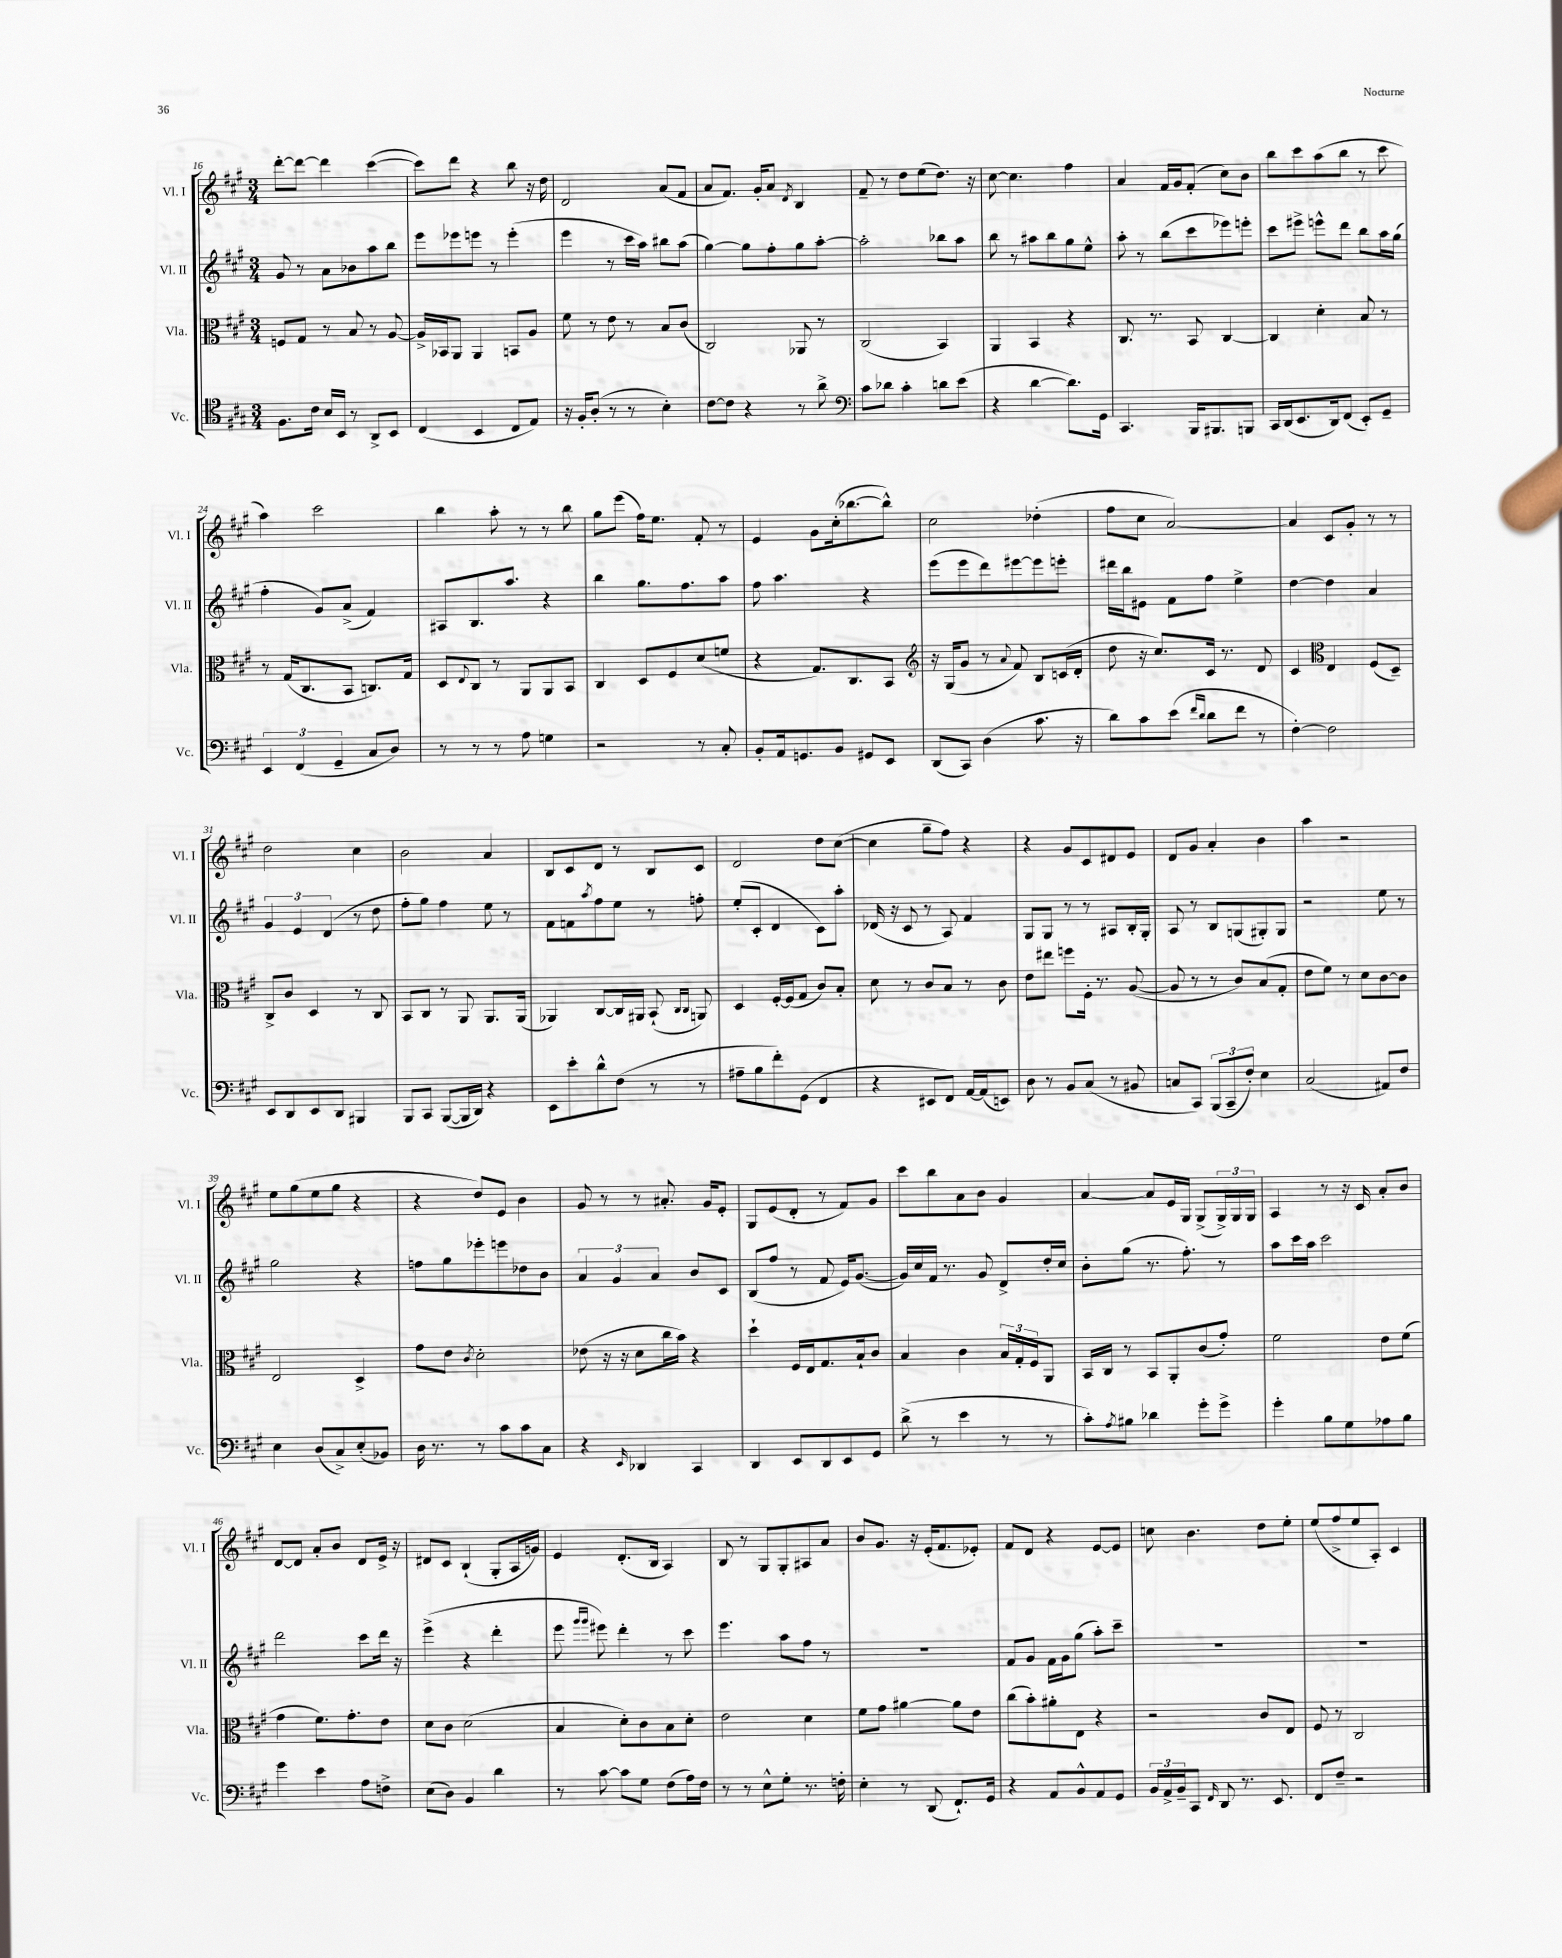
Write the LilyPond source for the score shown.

<<
\new StaffGroup <<
\new Staff = "s0" \with { instrumentName = "Vl. I" shortInstrumentName = "Vl. I" } {
    \clef treble \key a \major \numericTimeSignature \time 3/4
    d'''8~-. d'''8~ d'''4 cis'''4~( |
    cis'''8) d'''8 r4 b''8 r16 d''16 |
    d'2 a'8( fis'8 |
    a'8 fis'8.) gis'16-. a'8 \acciaccatura { d'8 } b4 |
    fis'8-- r8 d''8 e''8( d''8.) r16 |
    cis''8~ cis''4. fis''4 |
    a'4 fis'16 gis'16 fis'8-.( cis''8) b'8 |
    b''8 cis'''8 a''8( b''8 r8 cis'''8 |
    a''4) cis'''2 |
    b''4 a''8-. r8 r8 b''8 |
    gis''8 e'''8( fis''16) e''8. fis'8-. r8 |
    e'4 gis'8 cis''16-.( bes''8.~ bes''8-^) |
    cis''2 des''4-.( |
    fis''8 cis''8 a'2~) |
    a'4 cis'8 gis'8-. r8 r8 |
    d''2 cis''4 |
    b'2 a'4 |
    b8 cis'8 d'8 r8 b8 cis'8 |
    d'2 d''8 cis''8~( |
    cis''4 gis''8-- fis''8) r4 |
    r4 gis'8 cis'8 dis'8 e'8 |
    d'8 gis'8 a'4-. b'4 |
    a''4 r2 |
    e''8 gis''8( e''8 gis''8 r4 |
    r4 d''8) e'8 b'4 |
    gis'8 r8 r8 ais'8.-. gis'16 e'8-. |
    gis8 e'8( d'8-. r8 fis'8) gis'8 |
    cis'''8 b''8 a'8 b'8 gis'4 |
    a'4~ a'8 e'16 gis16 gis8->( \tuplet 3/2 { gis16->) gis16 gis16 } |
    a4 r8 r16 cis'16 a'8-. b'8 |
    d'8~ d'8 a'8-. b'8 d'8 e'16-> r16 |
    dis'8 cis'8 b4-!( gis8-. a16 g'16) |
    e'4 d'8.-.( b16 a4) |
    b8 r8 gis8 gis8-. ais8 a'8 |
    b'8 gis'8. r16 e'16-.( fis'8. ees'8-.) |
    fis'8 d'8 r4 e'8~ e'8 |
    c''8 b'4. d''8 e''8-. |
    e''8( fis''8-> e''8 a8-.) cis'4 \bar "|." |
}
\new Staff = "s1" \with { instrumentName = "Vl. II" shortInstrumentName = "Vl. II" } {
    \clef treble \key a \major \numericTimeSignature \time 3/4
    gis'8 r8 a'8 bes'8 a''8 b''8 |
    e'''8 ees'''8 e'''8 r8 e'''4-.( |
    e'''4 r8 cis'''16 a''16) bis''8 a''8( |
    gis''4~) gis''8 fis''8-. gis''8 a''8~-. |
    a''2-. bes''8 a''8 |
    b''8 r8 ais''8 b''8 gis''8 e''8-^ |
    a''8-. r8 b''8( cis'''8 ees'''8) e'''8-. |
    cis'''8 eis'''8-> e'''8-^ d'''8 b''8 a''16 gis''16( |
    fis''4-. gis'8) a'8->( fis'4) |
    ais8 b8. a''8. r4 |
    b''4 gis''8. fis''8. a''8 |
    fis''8 a''4. r4 |
    e'''8( e'''8 d'''8) eis'''8~ eis'''8 e'''8-. |
    dis'''16 b''16 eis'8 fis'8 fis''8 e''4-> |
    d''4~ d''4 a'4 |
    \tuplet 3/2 { gis'4 e'4 d'4( } r8 d''8 |
    fis''8-. gis''8) fis''4 e''8 r8 |
    fis'8 f'8 \acciaccatura { a''8 } fis''8 e''8 r8 f''8-. |
    e''8-.( cis'8-. d'4 cis'8) a''8-. |
    des'16( r16 cis'8 r8 a8) fis'4 |
    gis8 gis8 r8 r8 ais8 b16-. gis16-. |
    a8 r8 b8 g8( gis8-.) gis8 |
    r2 e''8 r8 |
    gis''2 r4 |
    f''8 gis''8 ees'''8-. e'''8 des''8 b'8 |
    \tuplet 3/2 { a'4 gis'4 a'4 } b'8 cis'8 |
    b8( fis''8 r8 fis'8 e'16) gis'8.~( |
    gis'16) cis''16 fis'16 r8. gis'8 d'8-> d''16-. cis''16 |
    b'8-. gis''8( r8. fis''8.-.) r8 |
    a''8 cis'''16 a''16 cis'''2 |
    d'''2 cis'''8 d'''16 r16 |
    e'''4->( r4 d'''4-. |
    e'''8 \grace { gis'''16 gis'''16 } eis'''8) d'''4-. r8 cis'''8 |
    e'''4. a''8 fis''8 r8 |
    R2. |
    fis'8 gis'8 fis'16 gis'16 gis''8( a''8-.) cis'''8-- |
    R2. |
    R2. \bar "|." |
}
\new Staff = "s2" \with { instrumentName = "Vla." shortInstrumentName = "Vla." } {
    \clef alto \key a \major \numericTimeSignature \time 3/4
    f8 gis8 r8 b8 r8 a8~ |
    a16-> bes,16 a,8 a,4 b,8 a8 |
    fis'8 r8 e'8 r8 b8 cis'8( |
    cis2) aes,8 r8 |
    cis2( b,4) |
    a,4 b,4 r4 |
    cis8. r8. b,8 cis4~ |
    cis4 d'4-. b8 r8 |
    r8 gis16( cis8. b,8 c8.) gis16 |
    d8 \appoggiatura { e8 } cis8 r8 a,8 a,8 b,8 |
    cis4 d8 fis8 d'8( f'8 |
    r4 gis8.) cis8. b,8 |
    \clef treble r16 gis16( gis'8 r8 \appoggiatura { a'8 } fis'8) b8 c'16( d'16-. |
    d''8 r16 cis''8.) cis'16 r8. d'8 |
    cis'4 \clef alto e4 fis8( d8--) |
    cis8-> cis'8 d4 r8 cis8 |
    b,8 cis8 r8 a,8 a,8. a,16( |
    aes,4) cis8~ cis16 ais,16 b,8-!( \grace { cis16 cis16 } a,8) |
    d4 fis16~-. fis16( gis8 cis'8) b8-. |
    d'8 r8 cis'8 b8 r8 cis'8 |
    e'8 eis''8 f''8 fis16-. r8. a8~( |
    a8 r8 r8 cis'8) b8( gis8-. |
    e'8 fis'8) r8 d'8 cis'8~ cis'8 |
    e2 d4-> |
    gis'8 e'8 \acciaccatura { cis'8 } d'2-. |
    ees'8( r16 r16 d'8 cis''16 b'16) r4 |
    d''4-! fis16 e16 gis8. b16-! cis'8 |
    b4 cis'4 \tuplet 3/2 { b16 gis16-. fis16 } a,8 |
    b,16 cis16 r8 b,8 a,8-. cis'8( gis'8-.) |
    fis'2 e'8 fis'8( |
    gis'4 fis'8.) gis'8.-. e'8 |
    d'8 cis'8 d'2( |
    b4 d'8-.) cis'8 b8 d'8-. |
    e'2 d'4 |
    fis'8 gis'8 ais'4~ ais'8 e'8 |
    cis''8( b'8-.) ais'8-. e8 r4 |
    r2 cis'8 e8 |
    fis8 r8 cis2 \bar "|." |
}
\new Staff = "s3" \with { instrumentName = "Vc." shortInstrumentName = "Vc." } {
    \clef tenor \key a \major \numericTimeSignature \time 3/4
    fis8. cis'16 b16 b,16 r8 a,8-> b,8 |
    cis4( b,4 cis8 e8) |
    r16 fis16-. a8-.( r8 r8 b4-.) |
    cis'8~ cis'8 r4 r8 a'8-> |
    \clef bass cis'8 des'8 cis'4-. d'8 e'8( |
    r4 d'4~ d'8.) gis,16 |
    cis,4. b,,16 bis,,8. b,,8 |
    cis,16 d,16( e,8. d,16) fis,8( e,8-.) gis,8-- |
    \tuplet 3/2 { e,4 fis,4( gis,4-- } cis8 d8) |
    r8 r8 r8 a8 g4 |
    r2 r8 cis8-. |
    b,8-. a,16 g,8. b,8 gis,8 e,8 |
    d,8( cis,8) d4( cis'8. r16 |
    d'8) cis'8 e'8( \grace { fis'16 d'16 } d'8 fis'8 r8 |
    fis4~-.) fis2 |
    e,8 d,8 e,8 d,8 bis,,4 |
    b,,8 cis,8 b,,8~( b,,16 d,16) r4 |
    e,8 e'8-. d'8-^ fis8( r8 r8 |
    ais8-- b8 fis'8-.) gis,8( fis,4 |
    r4 eis,8 fis,8) a,16~ a,16( e,8) |
    d8 r8 b,8 cis8( r8 bis,8 |
    c8 cis,8) \tuplet 3/2 { b,,8( cis,8-- fis8-.) } e4 |
    cis2( ais,8) fis8 |
    e4 d8( cis8->) e8-.( bes,8) |
    d16 r8. r8 cis'8 cis'8 cis8 |
    r4 \grace { e,16 } des,4 cis,4 |
    d,4 e,8 d,8 e,8 gis,8 |
    d'8->( r8 e'4 r8 r8 |
    cis'8-.) \acciaccatura { a8 } bis8 des'4 gis'8-. gis'8-> |
    gis'4-. b8 gis8 aes8 b8 |
    gis'4 e'4 a8 f8-> |
    e8( d8) b,4 d'4 |
    r8 cis'8~ cis'8 gis8 fis8( a16) fis16 |
    r8 r8 e8-^ gis8-. r8. f16-. |
    e4-. r8 d,8( fis,8.-!) gis,16 |
    r4 a,8 b,8-^ a,8 gis,8 |
    \tuplet 3/2 { b,16 a,16-> b,16-- } cis,8 \grace { fis,16 } d,8 r8. e,8. |
    fis,8 fis8-- r2 \bar "|." |
}
>>
>>
\layout { \context { \Score currentBarNumber = #16 } }
